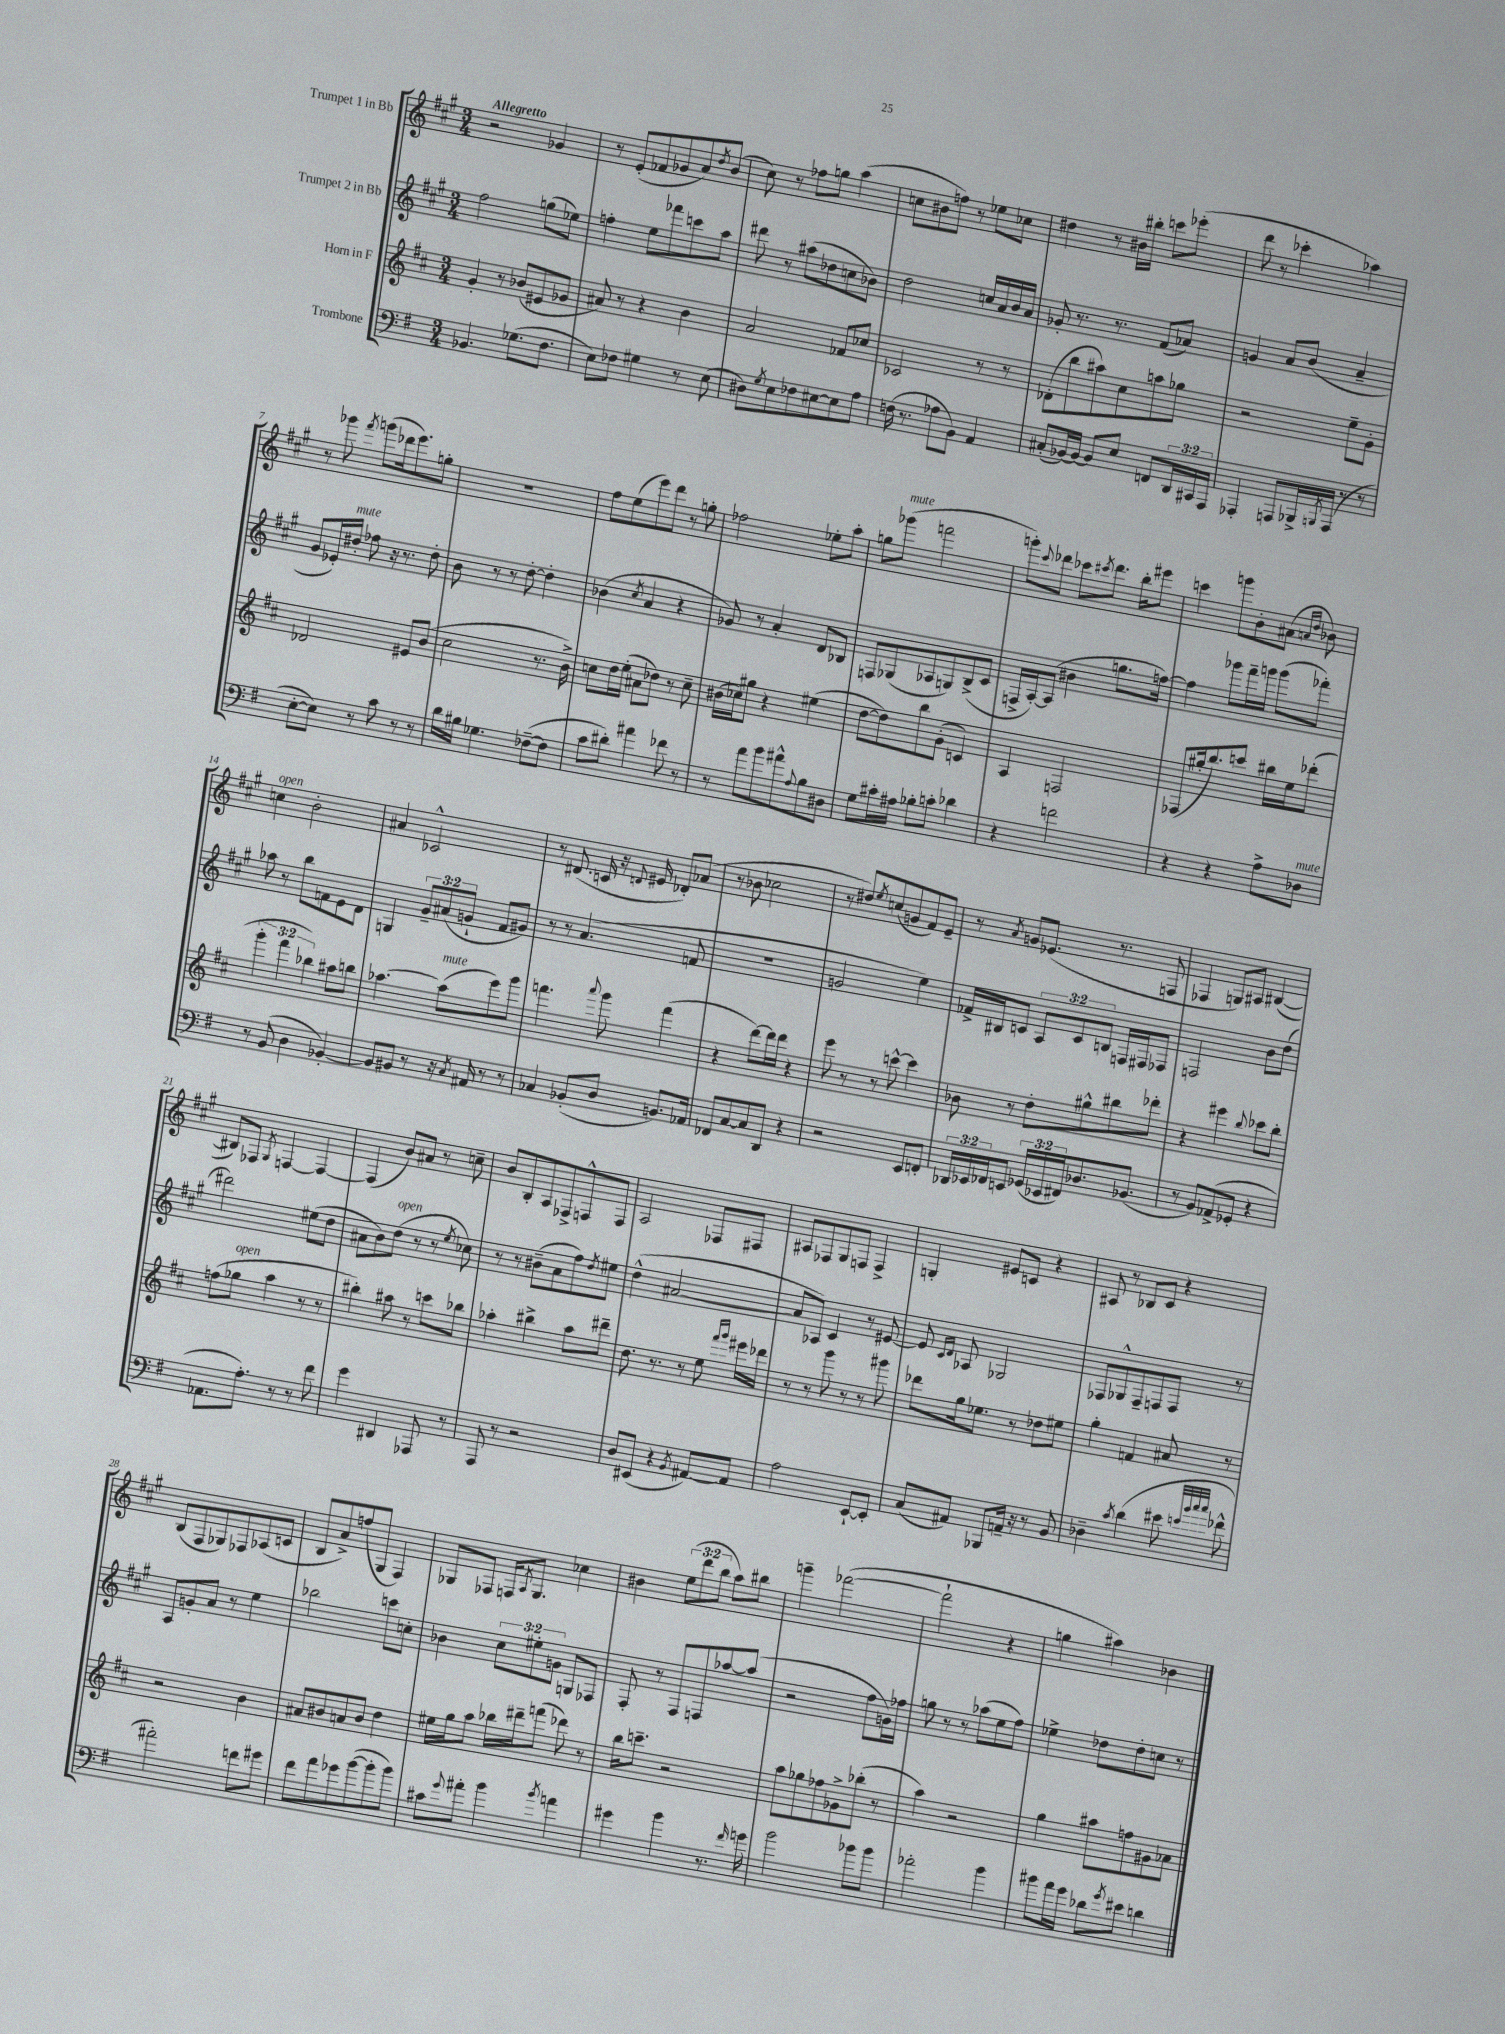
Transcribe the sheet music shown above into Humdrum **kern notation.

**kern	**kern	**kern	**kern
*staff4	*staff3	*staff2	*staff1
*clefF4	*clefG2	*clefG2	*clefG2
*k[f#]	*k[f#c#]	*k[f#c#g#]	*k[f#c#g#]
*M3/4	*M3/4	*M3/4	*M3/4
4.BB-/	4g'/	2ff#\	2r
.	8r	.	.
(8.G-\L	(8b-/L	.	.
.	8e#/	(8gg\L	4g-/
8.F#\J	.	.	.
.	8g-/J	8ee-\J)	.
=	=	=	=
8E\L)	8a#/)	4ff'\	8r
8F-\J	8r	.	(8e'/L
4G#\	4r	8ee\L	8f-/
.	.	8fff-\	8g-/
8r	4b\	8ccc\	8a/)
.	.	.	8qdd/
(8E\	.	8aa\J	(8b/J
=	=	=	=
8D#\L)	2a/	8ddd#\	8cc#\)
8qG/	.	.	.
8E\	.	8r	8r
8F-\	.	(8aa#\L	8ff-\L
[8E#\	.	8dd-\	8gg\J
8E#\]	8f-/L	8cc\	(4aa\
8A\J	8cc-/J	8b-\J)	.
=	=	=	=
(16F\	2c-/	2dd\	8cc\L
8.r	.	.	.
.	.	.	8b#\
8A-\L	.	.	8ff\J)
8BB\J)	.	.	8r
4AA/	8r	16cc/LL	8ee-\L
.	.	16a/	.
.	8r	16b/	8cc-\J
.	.	16a/JJ	.
=	=	=	=
(8C#'/L	(8d-'\L	8g-'/	4dd#\
[16BB-/L)	8bb\	8.r	.
16BB-/_JJ	.	.	.
8BB-/]L	8aa#\)	.	8r
.	.	8.r	.
8E/J	8cc#\	.	16b#\LL
.	.	.	16bb#'\JJ
8FF/L	8aa\	(8f#/L	8ccc\L
24DD/L	8gg-\J	8a-/J)	(8eee-'\J
24CC#/	.	.	.
24AAA/JJ	.	.	.
=	=	=	=
4AAA-'/	2r	4g/	8ddd\
.	.	.	8r
8AAA/L	.	8a/L	4ccc-'\
16BBB-^/L	.	(8b/J	.
8qBBB/	.	.	.
(16AAA/JJ	.	.	.
8r	8ee~\L	4a~/	4aa-\)
8r	8g'\J	.	.
=	=	=	=
[8E'\L	2d-/	8g#/L	8r
8E\]J)	.	16e-'/L)	8ggg-\
.	.	16dd#'/JJ	.
.	.	.	8qfff#/
8r	.	8ff-\	(8ggg\L
8c\	.	16r	16ddd-\k
.	.	8.r	8.eee\)
8r	8e#/L	.	.
8r	(8b/J	8dd#'\	8gg'\J
=	=	=	=
16d\LL	2cc#\	8b\	2.r
16B#\JJ	.	.	.
4.G-\	.	8r	.
.	.	8r	.
.	.	[8dd'\	.
([8F-~\L	8.r	4dd'\]	.
8F-\]J	.	.	.
.	16b^\)	.	.
=	=	=	=
8c\L	8cc\L	(4b-\	8ff#\L
8d#'\J)	16dd\L	.	(8ee\
.	(16ee'\JJ	.	.
.	.	8qcc#/	.
4a#\	8a#\L	4a/	8eee\)
.	8dd-\J)	.	8ddd\J
8f-\	8r	4r	8r
8r	8cc~\	.	8gg'\
=	=	=	=
8r	(16b#\LL	8g-/)	2ff-\
.	16cc-\J)	.	.
8a\L	8gg#\J	8r	.
8b\	4r	4a'/	.
8a#^^\	.	.	.
8qqA/	.	.	.
8B\	(4ee#\	8d/L	8ee-'\L
8D#\J	.	8B-/J	8aa'\J
=	=	=	=
8G\L	[8dd\L	8F/L	8gg\L
16c#'\L	8dd\])	(8G-/	(8ggg-\J
16A#\JJ	.	.	.
8B-'\L	8bb\	8A-/	2fff\
8c'\J	(8g'\J	8G/)	.
4d-\	4c/)	(8B^/	.
.	.	8c#/J	.
=	=	=	=
4r	4A/	16F^/LL	8ggg'\L)
.	.	[16A'/J)	.
.	.	.	8qqccc#/
.	.	(8A/]J	8ddd-\J
2f\	2F/	4b#\	8ccc-\L
.	.	.	8qccc#/
.	.	.	8.ddd-\J
.	.	8.gg\L	.
.	.	.	16bb'\LK
.	.	.	8eee#\J
.	.	[16ff\Jk)	.
=	=	=	=
4r	(8F-/L	4ff\]	4ccc\
.	16gg#'/k	.	.
.	8.bb/)	.	.
4r	.	8ggg-\L	8ggg\L
.	8ccc/J	16fff#~\L	8b'\
.	.	16ggg\JJ	.
8A^\L	16bb#\LL	(8ggg\L	(8a#\J
.	16ee\J	.	.
.	.	.	16qqa/LL
.	.	.	16qqdd/JJ
8D-\J	(8ddd-'\J	8fff-'\J)	8b-\)
=	=	=	=
8r	6ggg'\	8aa-\	4cc\
(8BB/	.	8r	.
.	6fff#\	.	.
4D\	.	8bb\L	2b'\
.	6bb-\)	.	.
.	.	8f\	.
[4BB-'/)	8aa#\L	8e\	.
.	8bb\J	8d\J	.
=	=	=	=
8BB-/]L	[4.aa-\	4G/	4a#/
8BB#/J	.	.	.
8r	.	12g#~/L	2c-^^/
.	.	(12a#/	.
16r	(8aa-\]L	.	.
.	.	12g`/J	.
8qC/	.	.	.
16AA#/	.	.	.
8r	8eee\)	8f#/L	.
8r	8ggg\J	8g#/J)	.
=	=	=	=
4C-/	4.fff\	8r	8r
.	.	8r	(8.d#/
(8BB-'/L	.	(4.a/	.
.	.	.	16c/
.	8qqaaa/	.	.
8D/J	8ggg\	.	16r
.	.	.	8qqd/
.	.	.	16e#/
8.BB/L)	(4fff\	.	8d-'/L)
.	.	8f/	(8a-/J
16AA-/Jk	.	.	.
=	=	=	=
8FF-/L	4r	2.r	8r
[8C/	.	.	8b-\
8C/]	[8ddd\L)	.	2cc-\
8DD/J	16ddd\]L	.	.
.	16ddd\JJ	.	.
4r	4r	.	.
=	=	=	=
2r	8eee\	2g/	8r
.	8r	.	8dd#/L)
.	.	.	8qee/
.	8r	.	(8cc/
.	[8ccc^^\	.	8g/
8EE/L	4ccc\]	4ee\)	8f#/)
8FF'/J	.	.	8e~/J
=	=	=	=
24DD-/LL	8b-\	16f-^/LL	8r
24EE-/	.	.	.
.	.	16B#/J	.
24FF-/J	.	.	.
.	.	.	8qa/
8EE/J	8r	8c/J	8g/L
(24GG-/LL	8dd'\L	12A/L	(8.e-/J
24EE-/	.	.	.
24FF#/J)	.	12c/	.
8.D-/	8gg#^^\	.	.
.	.	12B/J	.
.	.	.	8.r
.	8bb#\	16F/LL	.
(8.BB-/J	.	16F#/J	.
.	8ddd-'\J	8F-/J	8F/
=	=	=	=
8r	4r	2F/	4F-/
8BB/L)	.	.	.
(8AA-^/	4eee#\	.	8G/L)
8GG-'/J	.	.	8A#/J
.	8qqbb/	.	.
4r	8ccc-\L	8b\L	([4B#/
.	8bb'\J	(8dd\J	.
=	=	=	=
8.AA-\L	(8ff\L	2ddd#\)	8B#/]L)
.	8gg-\J	.	8F-/J
8.A'\J)	.	.	.
.	.	.	8qG#/
.	4aa\	.	[4F/
8r	.	.	.
8r	8r	(8ee#\L	4F/_
8f#\	8r	8dd\J	.
=	=	=	=
4g\	4bb#'\)	8a#\L	(4F/]
.	.	8b\)	.
4DD#/	8aa#\	(8dd\J	8b/L)
.	8r	8r	8a#/J
8AAA-/	8ccc\L	8r	8r
.	.	8qee/	.
8r	8bb-\J	8cc-\)	8cc~\
=	=	=	=
8AAA/	4aa-'\	8r	8b/L
8r	.	8r	8B'/
2r	4bb#^\	(8b#~\L	8A/
.	.	8a\	8F-^/
.	8aa-\L	8ff#\)	8F^^/
.	.	8qdd/	.
.	8ddd#~\J	8ee#\J	8F/J
=	=	=	=
8D/L	8.dd\	(4dd^^\	2A/
(8EE#/J	.	.	.
.	8.r	.	.
4r	.	[2a#/	.
.	8r	.	.
8qBB/	.	.	.
[8AA#/L)	8ee\	.	8F-/L
.	16qqfff#/LL	.	.
.	16qqggg/JJ	.	.
8AA#/]J	16eee#\LL	.	8F#/J
.	16ddd-\JJ	.	.
=	=	=	=
2A\	8r	8a#/]L	8A#/L
.	8r	8A-/J)	8F-/
.	8ggg\	4c#/	8G#/
.	8r	.	8F/J
[8EE`/L	8r	8r	4F^/
8EE'/]J	8ggg#\	[8e#/	.
=	=	=	=
(8C/L	8ddd-\L	8e#/]	4G'/
.	.	16qqc#/LL	.
.	.	16qqd/JJ	.
8AA#/J)	16gg\k	8A-/	.
.	8.ee-\J	.	.
8BBB-/L	.	2G-/	8e#/L
16AA~/Jk	8r	.	8c/J
16r	.	.	.
8r	8dd-\L	.	4r
8BB/	8ee#\J	.	.
=	=	=	=
4D-~\	4gg'\	8F-/L	8A#/
.	.	8G-^^/	8r
8qc/	.	.	.
(4d\	4f/	8F-~/	8B-/L
.	.	8F/	8c#/J
8e#\	8a#/	8F/J	4r
32qqe/LLL	.	.	.
32qqb/	.	.	.
32qqcc/	.	.	.
32qqcc/JJJ	.	.	.
8f-^^\	8r	8r	.
=	=	=	=
2a#'\)	2r	8A/L	(8B/L
.	.	8g'/	8F#/
.	.	8a/J	8G-/)
.	.	8r	8F-/
8f\L	4b\	4ee\	(8A-/
8g#\J	.	.	8c/J
=	=	=	=
8f#\L	8a#/L	2bb-\	8B/L
8a\	8b#/	.	8a^/)
8g-\	8a/	.	(8ff/
([8b\	8b#/J	.	8G#/J
8b'\]	4dd\	8ccc\L	4F#/)
8b\J)	.	8cc'\J	.
=	=	=	=
8c#\L	16ee#\LL	4b-\	8G-/L
.	16gg\J	.	.
8qqg/	.	.	.
8a#'\J	8aa\J	.	8F-/J
4b\	16bb-\LL	12cc#\L	16F/LK
.	.	.	8qA/
.	16ddd#~\J	.	8.G-/J
.	.	12ee#'\	.
.	(8fff\J	.	.
.	.	12g\J	.
8qb/	.	.	.
4a\	8ddd-\)	8G/L	4cc-\
.	8r	8F-/J	.
=	=	=	=
4g#\	16bb\LK	8F#'/	4b#\
.	8.ccc~\J	.	.
.	.	8r	.
4b\	2r	8F#/L	(12ee\L
.	.	.	12ddd\
.	.	8F/	.
.	.	.	12bb\J
8.r	.	[8aa-/	8aa\L)
.	.	(8aa-/]J	8bb#\J
16qqf#/	.	.	.
16g\	.	.	.
=	=	=	=
2b\	8aa\L	2r	4ggg~\
.	8gg-\	.	.
.	8ff-\	.	([2fff-\
.	8g-^\	.	.
8b-\L	(8bb-'\J	8ff#\L	.
8b-\J	8r	16g\L)	.
.	.	16ff-\JJ	.
=	=	=	=
2a-'\	4aa\)	8gg\	2fff-`\]
.	.	8r	.
.	2r	8r	.
.	.	(8aa-\L	.
4b\	.	8ee\	4r
.	.	8ff#\J)	.
=	=	=	=
8b#\L	4gg\	4ee-^\	4gg\
16a\L	.	.	.
16g\JJ	.	.	.
8d-\L	8aa#\L	8dd-\L	4aa#\)
8qg/	.	.	.
8e#\J	8ff\	8dd-'\	.
4d\	8g#\	8cc\J	4b-\
.	8a-\J	8r	.
==	==	==	==
*-	*-	*-	*-
